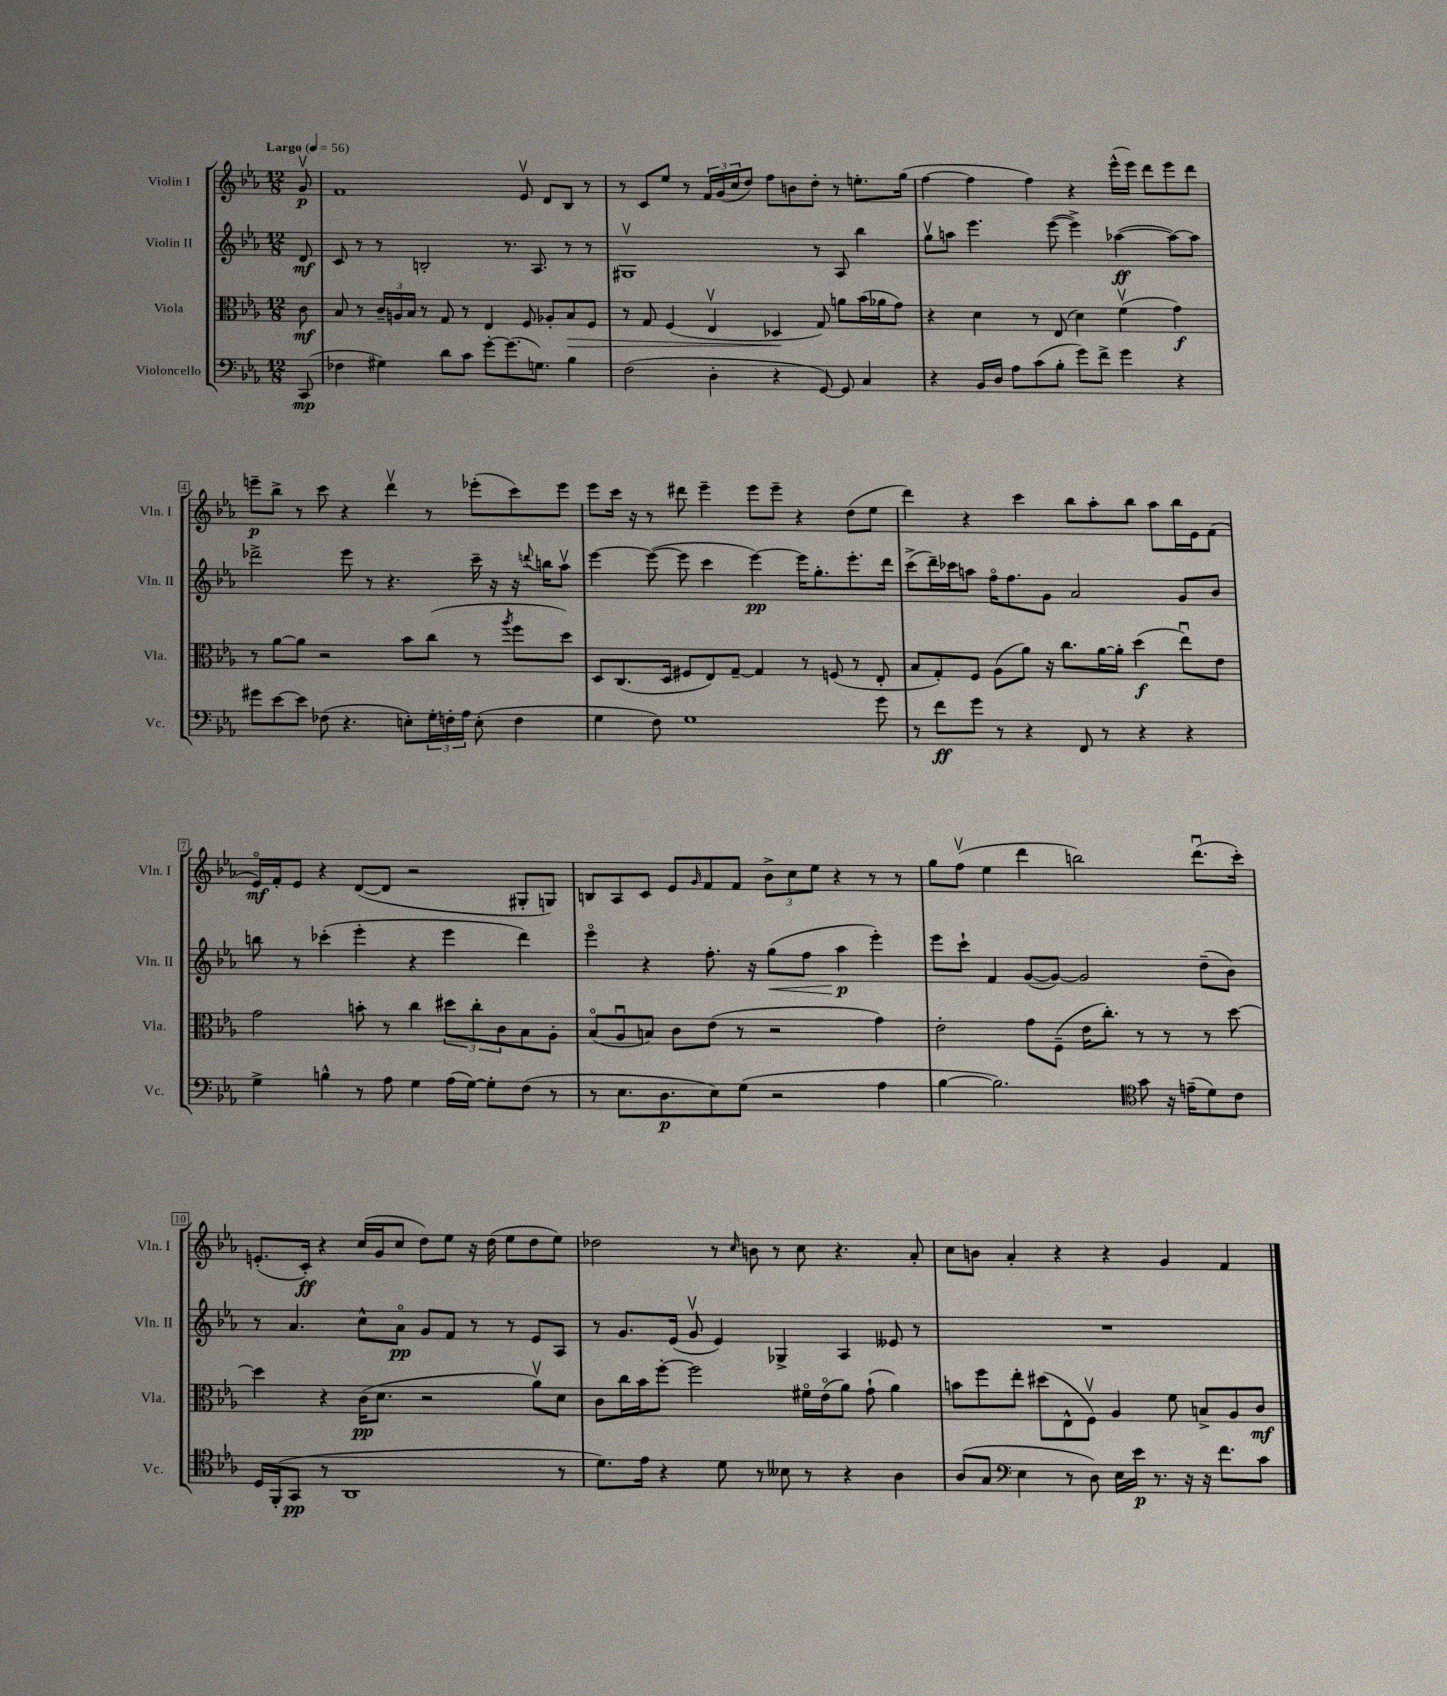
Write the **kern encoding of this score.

**kern	**kern	**kern	**kern
*staff4	*staff3	*staff2	*staff1
*clefF4	*clefC3	*clefG2	*clefG2
*k[b-e-a-]	*k[b-e-a-]	*k[b-e-a-]	*k[b-e-a-]
*M12/8	*M12/8	*M12/8	*M12/8
*MM56	*MM56	*MM56	*MM56
(8CC/	8c\	8d/	8gv/
=	=	=	=
4F-\	8B-/	8c/	1f
.	8r	8r	.
4G#\)	24c~/LL	8r	.
.	24A/	.	.
.	24B-/JJ	.	.
.	8r	2B'/	.
8d\L	8G/	.	.
8c\J	8r	.	.
[8g'\L	4E-/	.	.
(8.g\]	.	8.r	.
.	8F/	.	8e-v/
8.G\J)	.	8.A-/	.
.	8A-'/L	.	8d/L
4B-\	8B-/	8r	8B-/J
.	8F/J	8r	8r
=	=	=	=
(2F\	8r	1G#v	8r
.	8G/	.	8c/L
.	(4F/	.	8ee-/J
.	.	.	8r
4D'\	4E-v/	.	24f/LL
.	.	.	(24g/
.	.	.	24cc/J
.	.	.	8dd/J)
4r	4D-/	.	8ff\L
.	.	.	8b\
[8GG/)	8G/)	8r	8dd'\J
8GG/]	8a\L	8A-/	8r
4C/	(16b-\L	4bb-\	8.ee'\L
.	16a-\J	.	.
.	8g\J)	.	.
.	.	.	(16gg\Jk
=	=	=	=
4r	4r	8ggv\L	[4ff\
.	.	8aa\J	.
16BB-/LL	4d\	4.eee-\	4ff\]
16D/JJ	.	.	.
8A-\L	.	.	.
(8c\	8r	.	4ff\)
8B-'\J	(8E-/	([8eee-\	.
8g\L)	4d\)	4eee-^\])	4r
8f^\J	.	.	.
4g\	(4fv\	([4aa-\	(16eee-^^\LL
.	.	.	16eee-\JJ)
.	.	.	8ddd\L
4r	4g\)	8aa-\_L)	8eee-\
.	.	8aa-\]J	8ddd\J
=	=	=	=
8g#\L	8r	2ddd-^\	8eee~\L
[8e-\	[8a-\L	.	8bb-^\J
8e-\]J	8a-\]J	.	8r
(8F-\	2r	.	8ccc\
4.r	.	8eee-\	4r
.	.	8r	.
.	.	4.r	4dddv\
8E'\L)	8b-\L	.	.
24G'\L	(8cc\J	.	8r
24F'\	.	.	.
24A-\JJ	.	.	.
(8E'\	8r	16ccc~\	(8eee-'\L
.	.	16r	.
.	8qaa-/	.	.
4F\	8ff\L	16r	8ccc\)
.	.	8qqddd/	.
.	.	16bb\LK	.
.	8dd\J)	8aa-v\J	8eee-\J
=	=	=	=
4G\	8D/L	[4eee-\	8eee-\L
.	(8.C/	.	16ccc\Jk
.	.	.	16r
8F\)	.	(8eee-\_	8r
.	16D/Jk	.	.
1G	8F#/L	8eee-\]	8ddd#\
.	8E-/)	4ccc\	4eee-~\
.	[8G~/J	.	.
.	4G/]	[4eee-\)	8eee-\L
.	.	.	8eee-~\J
.	8r	16eee-\]LK	4r
.	.	8.gg'\	.
.	(8F/	.	.
.	8r	8.eee-'\	(8dd\L
8g\	8E-'/	.	8ee-\J
.	.	16ddd\Jk	.
=	=	=	=
8r	8B-/L	(8ccc^\L	4ddd\)
8f\L	8G'/)	16ddd~\L)	.
.	.	16ccc-\J	.
8g\J	8F/J	8aa\J	4r
8r	(8A-\L	16ffo\LK	.
.	.	8.ff\	.
4r	8a-\J)	.	4ccc\
.	16r	8g\J	.
.	8.cc\L	.	.
8FF/	.	2a-/	8bb-\L
8r	[16a-\L	.	8aa-'\
.	16a-'\]JJ	.	.
4r	(4dd\	.	8bb-\J
.	.	.	8aa-\L
4r	8ee-u\L)	8g/L	16bb-\L
.	.	.	16e-\J
.	8e-\J	8b-/J	(8f\J
=	=	=	=
4G^\	2g\	8bb\	16e-o/LL)
.	.	.	16f'/J
.	.	8r	8e-/J
4B^^\	.	(4ccc-'\	4r
8r	8b'\	4eee-'\	([8d/L
8A-\	8r	.	8d/]J
4G\	4cc\	4r	2r
(16A-\LL	12dd#\L	4eee-\	.
[16G\JJ)	.	.	.
.	12cc'\	.	.
8G'\]L	.	.	.
.	12c\	.	.
(8F\J	8B-\	4ddd\)	8G#'/L
8r	8A-'\J	.	8G/J)
=	=	=	=
8r	(8B-o/L	4eee-o\	8B/L
8.E-\L	8A-u/	.	8A-/
.	8B/J)	4r	8c/J
8.D\	.	.	.
.	8c\L	.	8e-/L
.	.	.	16qqg/
8E-\)	(8e-\J	8.ff'\	8f/
(8G\J	8r	.	8f/J
.	.	16r	.
2r	2r	(8gg\L	12b-^\L
.	.	.	12cc\
.	.	8ff\J	.
.	.	.	12ee-\J
.	.	4aa-\	4r
4A-\	4g\)	4eee-'\)	8r
.	.	.	8r
=	=	=	=
[4B-\	2e-'\	8eee-\L	8gg\L
.	.	8ccc`\J	(8ffv\J
2.B-\])	.	4f/	4ee-\
.	8g\L	([8g/L	4ddd\
.	(8F~\J	8g/_J)	.
.	16e-\LK	2g/]	2bb\)
.	8.cc'\J)	.	.
*clefC4	*	*	*
8g\	8r	.	.
16r	8r	.	.
(16e~\LK	.	.	.
8d\)	8r	(8dd~\L	(8.dddu\L
8c\J	[8dd\	8b-\J)	.
.	.	.	16ccc'\Jk)
=	=	=	=
16D/LL	4dd\]	8r	(8.e'/L
(16FF'/J	.	.	.
8GG/J	.	4.a-/	.
.	.	.	16c'/Jk)
8r	4r	.	4r
1AA-	.	.	.
.	(16c\LK	8cc^^\L	(16cc/LL
.	8.d\J	.	16g/J
.	.	8a-o\J	8cc/J
.	2r	8g/L	8dd\L)
.	.	8f/J	8ee-\J
.	.	8r	16r
.	.	.	(16dd\
.	.	8r	8ee-\L
.	8a-v\L)	8e-/L	8dd\
8r	8d\J	8A-/J	8ee-\J)
=	=	=	=
8.d\L)	8c\L	8r	2dd-\
.	16cc\L	8.g/L	.
16e-\Jk	16b-\J	.	.
4r	[8ff'\J	.	.
.	.	(16e-/Jk	.
.	2ff\]	8gv/	.
8d\	.	4e-/)	8r
.	.	.	16qqcc/
8r	.	.	8b\
8B--\	.	4G-^/	8r
8r	16f#o\LL	.	8cc\
.	(16e-o\J	.	.
4r	8a-\J)	4A-/	4.r
.	(8g`\	.	.
4A-\	4a-\)	8e--/	.
.	.	8r	8a-'/
=	=	=	=
(8A-/L	8b\L	1.r	8cc\L
8G/J	8ff\	.	8b\J
*clefF4	*	*	*
4E-\	8ee-'\J	.	4a-'/
.	(8dd#\L	.	.
8r	8E-^^\	.	4r
8D\)	8Fv\J)	.	.
16E-\LL	4A-/	.	4r
16e-\JJ	.	.	.
8.r	.	.	.
.	8f\	.	4g/
16r	.	.	.
16r	8B^/L	.	.
8.f\L	.	.	.
.	8A-/	.	4f/
8c\J	8c/J	.	.
==	==	==	==
*-	*-	*-	*-
